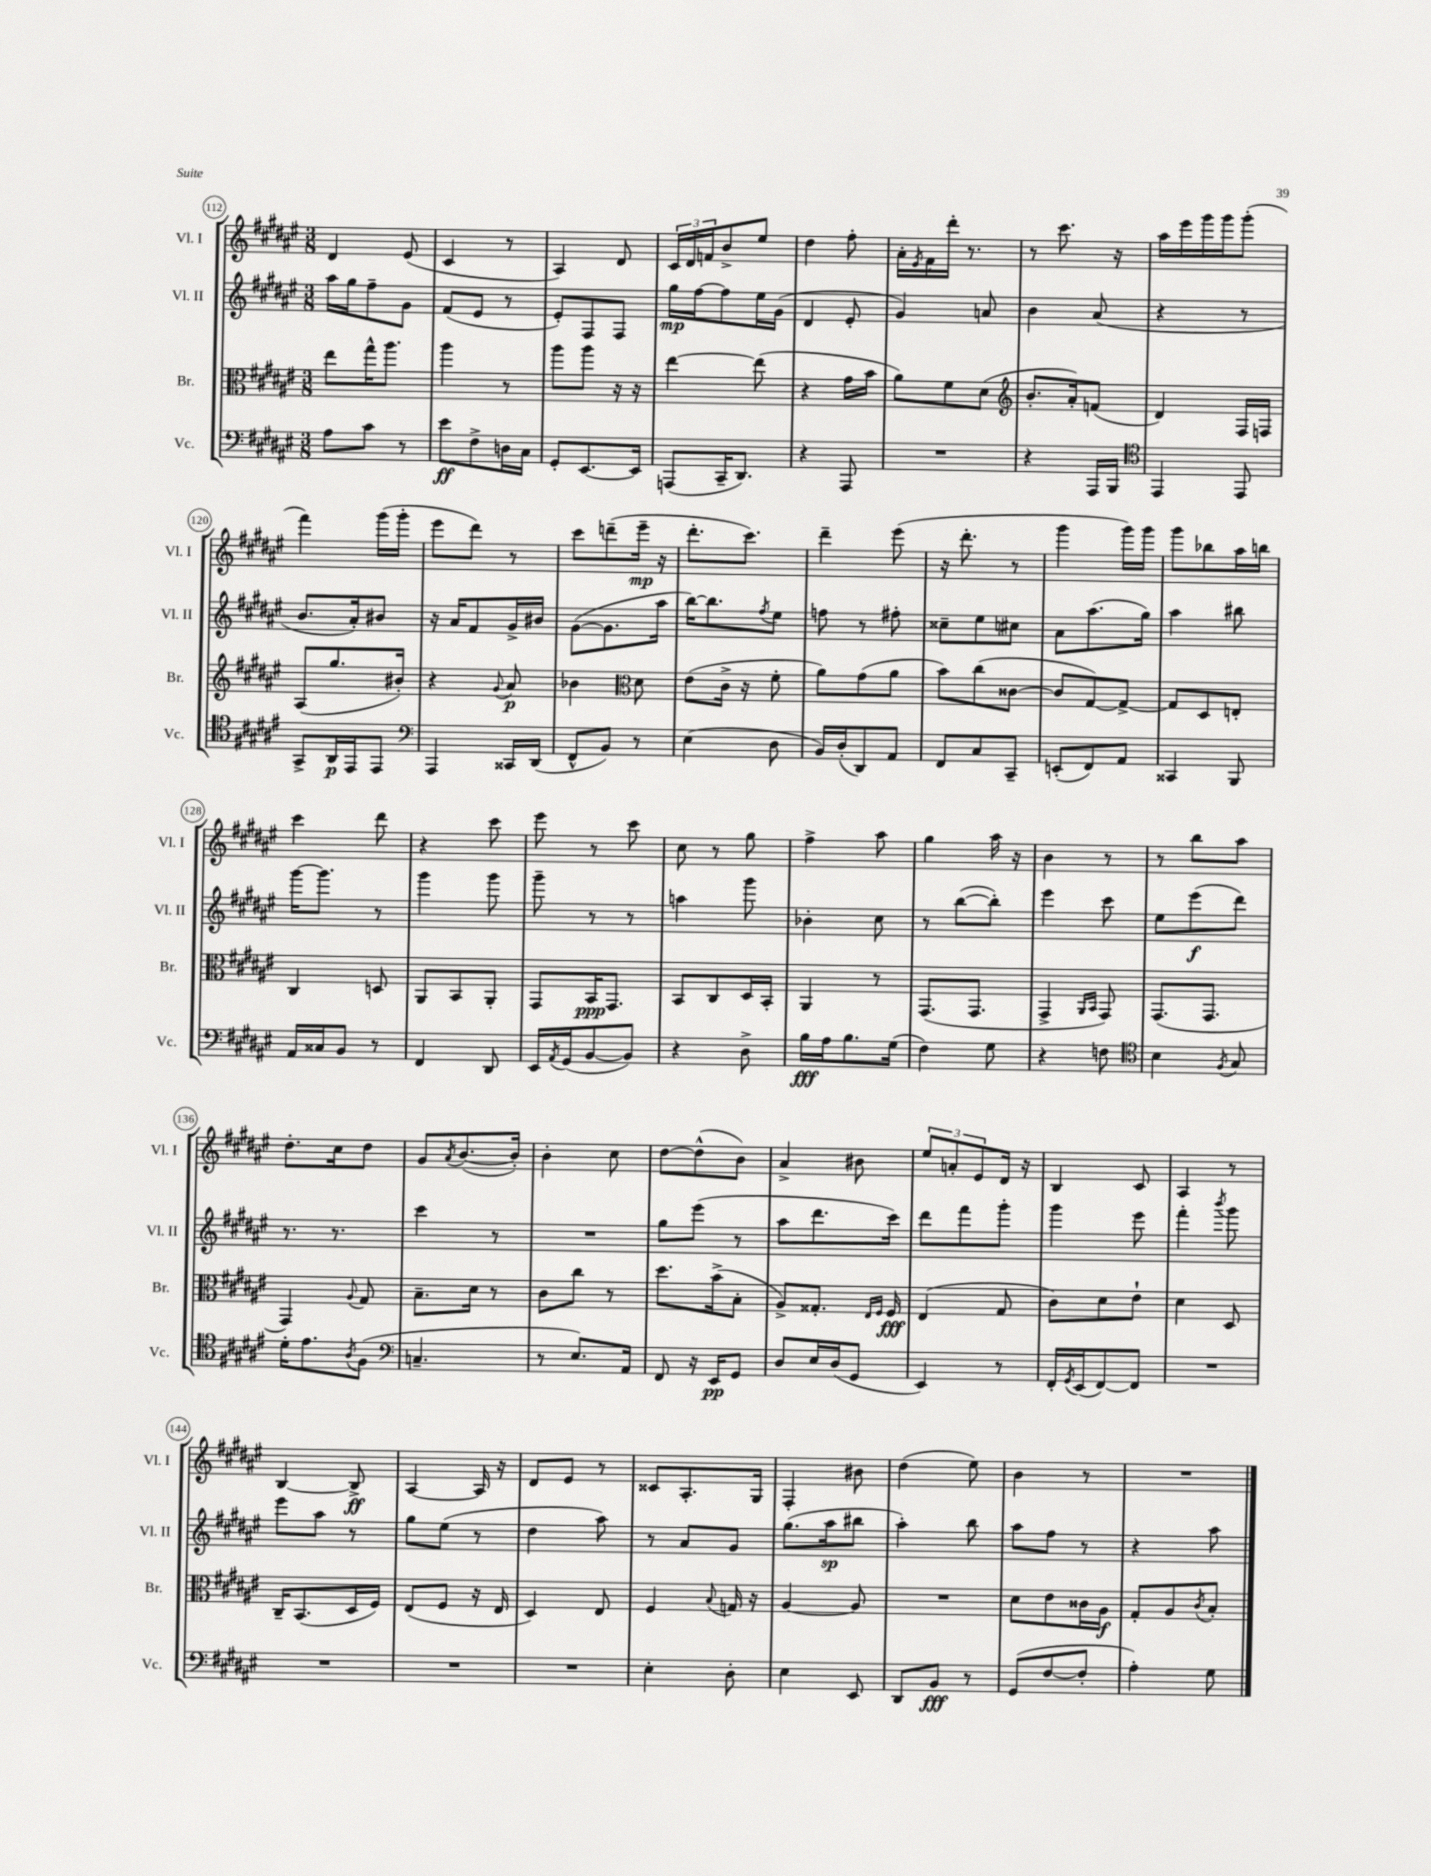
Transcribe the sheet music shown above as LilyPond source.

<<
\new StaffGroup <<
\new Staff = "s0" \with { instrumentName = "Vl. I" shortInstrumentName = "Vl. I" } {
    \clef treble \key fis \major \numericTimeSignature \time 3/8
    dis'4 eis'8( |
    cis'4 r8 |
    ais4) dis'8 |
    \tuplet 3/2 { cis'16 dis'16 f'16 } b'8-> eis''8 |
    dis''4 fis''8-. |
    ais'16-. \acciaccatura { eis'8 } fis'16 dis'''16-. r8. |
    r8 cis'''8. r16 |
    ais''16 eis'''16 gis'''16 gis'''16 gis'''8-.( |
    fis'''4) gis'''16( gis'''16-. |
    eis'''8 dis'''8) r8 |
    cis'''8 d'''8--( eis'''16--\mp r16 |
    dis'''8.-. cis'''8.) |
    dis'''4-- eis'''8( |
    r16 dis'''8.-. r8 |
    gis'''4 gis'''16) gis'''16 |
    gis'''8 bes''8 ais''16 b''16 |
    cis'''4 dis'''8 |
    r4 cis'''8 |
    eis'''8 r8 cis'''8 |
    cis''8 r8 gis''8 |
    fis''4-> ais''8 |
    gis''4 ais''16 r16 |
    b'4 r8 |
    r8 b''8 ais''8 |
    dis''8.-. cis''16 dis''8 |
    gis'8 \acciaccatura { ais'8 } b'8.~( b'16-.) |
    b'4-. cis''8 |
    dis''8~ dis''8-^( b'8) |
    ais'4-> bis'8 |
    \tuplet 3/2 { eis''8 a'8-. eis'8 } dis'16 r16 |
    b4 cis'8 |
    ais4 r8 |
    b4~ b8->\ff |
    ais4~ ais16 r16 |
    dis'8 eis'8 r8 |
    cisis'8 ais8.-. gis16 |
    fis4-. bis'8 |
    dis''4( eis''8) |
    b'4 r8 |
    R4. \bar "|." |
}
\new Staff = "s1" \with { instrumentName = "Vl. II" shortInstrumentName = "Vl. II" } {
    \clef treble \key fis \major \numericTimeSignature \time 3/8
    ais''16 gis''16 fis''8-- gis'8 |
    fis'8( eis'8 r8 |
    eis'8-.) fis8 fis8 |
    gis''16\mp fis''16~ fis''8 eis''16 gis'16( |
    dis'4 eis'8-. |
    gis'4) a'8 |
    b'4 ais'8( |
    r4 r8 |
    b'8. ais'16-.) bis'8 |
    r16 ais'16 fis'8 gis'16-> bis'16 |
    gis'8~( gis'8. ais''16 |
    b''16~) b''8. \acciaccatura { fis''8 } eis''8 |
    f''8 r8 fis''8-. |
    cisis''8-- eis''8 cis''8 |
    ais'8 ais''8.( gis''16) |
    ais''4 bis''8 |
    gis'''16~ gis'''8. r8 |
    gis'''4 gis'''8 |
    gis'''8-- r8 r8 |
    a''4 gis'''8 |
    bes'4-. cis''8 |
    r8 b''8~( b''8-.) |
    eis'''4 cis'''8 |
    eis''8 eis'''8\f( dis'''8) |
    r8. r8. |
    cis'''4 r8 |
    R4. |
    gis''8 eis'''8( r8 |
    ais''8 dis'''8. cis'''16) |
    dis'''8 fis'''8 gis'''8-. |
    gis'''4 eis'''8 |
    fis'''4-. \acciaccatura { b'''8 } gis'''8 |
    eis'''8 ais''8 r8 |
    gis''8 eis''8( r8 |
    dis''4 ais''8) |
    r8 ais'8 gis'8 |
    gis''8.( ais''16\sp bis''8 |
    ais''4-.) b''8 |
    ais''8 fis''8 r8 |
    r4 ais''8 \bar "|." |
}
\new Staff = "s2" \with { instrumentName = "Br." shortInstrumentName = "Br." } {
    \clef alto \key fis \major \numericTimeSignature \time 3/8
    eis''8 gis''16-^ ais''8. |
    ais''4 r8 |
    ais''8 ais''8 r16 r16 |
    eis''4~ eis''8( |
    r4 gis'16 b'16 |
    ais'8) fis'8 dis'8( |
    \clef treble b'8.-. ais'16-.) f'8( |
    dis'4) fis16 f16 |
    ais8( gis''8. bis'16-.) |
    r4 \appoggiatura { gis'8 } ais'8\p |
    bes'4 \clef alto dis'8 |
    eis'8( cis'16-> r16 fis'8-. |
    ais'8) gis'8( ais'8 |
    b'8) cis''8( cisis'8~ |
    cisis'8 gis8~) gis8~-> |
    gis8 dis8 e8-. |
    cis4 d8 |
    ais,8 b,8 ais,8-. |
    gis,8 b,16\ppp gis,8. |
    b,8 cis8 dis16 b,16-. |
    ais,4 r8 |
    gis,8.( gis,8. |
    gis,4-> \grace { ais,16 b,16 } gis,8) |
    gis,8.( gis,8. |
    gis,4) \appoggiatura { ais8 } gis8 |
    b8.-- dis'16 r8 |
    cis'8 cis''8 r8 |
    dis''8. b'16->( b8-. |
    ais8->) gisis8.-. \grace { eis16 fis16 } fis16\fff |
    eis4( gis8 |
    cis'8) dis'8 eis'8-! |
    dis'4 dis8 |
    cis16-- b,8.( dis16 fis16) |
    eis8( fis8 r16 eis16 |
    dis4) eis8 |
    fis4 \appoggiatura { b8 } g16 r16 |
    ais4~ ais8 |
    R4. |
    dis'8 eis'8 cisis'16 ais16\f |
    gis8-. ais8 \acciaccatura { cis'8 } b8-. \bar "|." |
}
\new Staff = "s3" \with { instrumentName = "Vc." shortInstrumentName = "Vc." } {
    \clef bass \key fis \major \numericTimeSignature \time 3/8
    ais8 cis'8 r8 |
    eis'8\ff fis8-> d16 cis16 |
    gis,8-. eis,8.~ eis,16 |
    a,,8( cis,16-- dis,8.) |
    r4 ais,,8 |
    R4. |
    r4 ais,,16 b,,16 |
    \clef tenor eis,4 eis,8 |
    gis,8-> ais,16\p eis,16 eis,8 |
    \clef bass ais,,4 cisis,16 dis,16( |
    fis,8-^ b,8) r8 |
    eis4( dis8 |
    b,16) dis16-.( dis,8) ais,8 |
    fis,8 cis8 cis,8-- |
    e,8-.( fis,8) ais,8 |
    cisis,4 b,,8 |
    ais,16 cisis16 b,8 r8 |
    fis,4 dis,8 |
    eis,16 \acciaccatura { ais,8 } gis,16( b,8~ b,8) |
    r4 dis8-> |
    b16\fff ais16 b8. gis16( |
    fis4) gis8 |
    r4 f8 |
    \clef tenor b4 \acciaccatura { fis8 } gis8 |
    dis'16-. eis'8. \acciaccatura { ais8 } fis8( |
    \clef bass c4.-- |
    r8 eis8.) ais,16 |
    fis,8 r16 eis,16\pp gis,8 |
    dis8 eis16 dis16( gis,8 |
    eis,4) r8 |
    fis,16-. \acciaccatura { gis,8 } eis,16( fis,8~) fis,8 |
    R4. |
    R4. |
    R4. |
    R4. |
    eis4-. dis8-. |
    eis4 eis,8 |
    dis,8 b,8\fff r8 |
    gis,8( fis8~ fis8-. |
    ais4-.) gis8 \bar "|." |
}
>>
>>
\layout { \context { \Score currentBarNumber = #112 \override BarNumber.stencil = #(make-stencil-circler 0.1 0.3 ly:text-interface::print) } }
